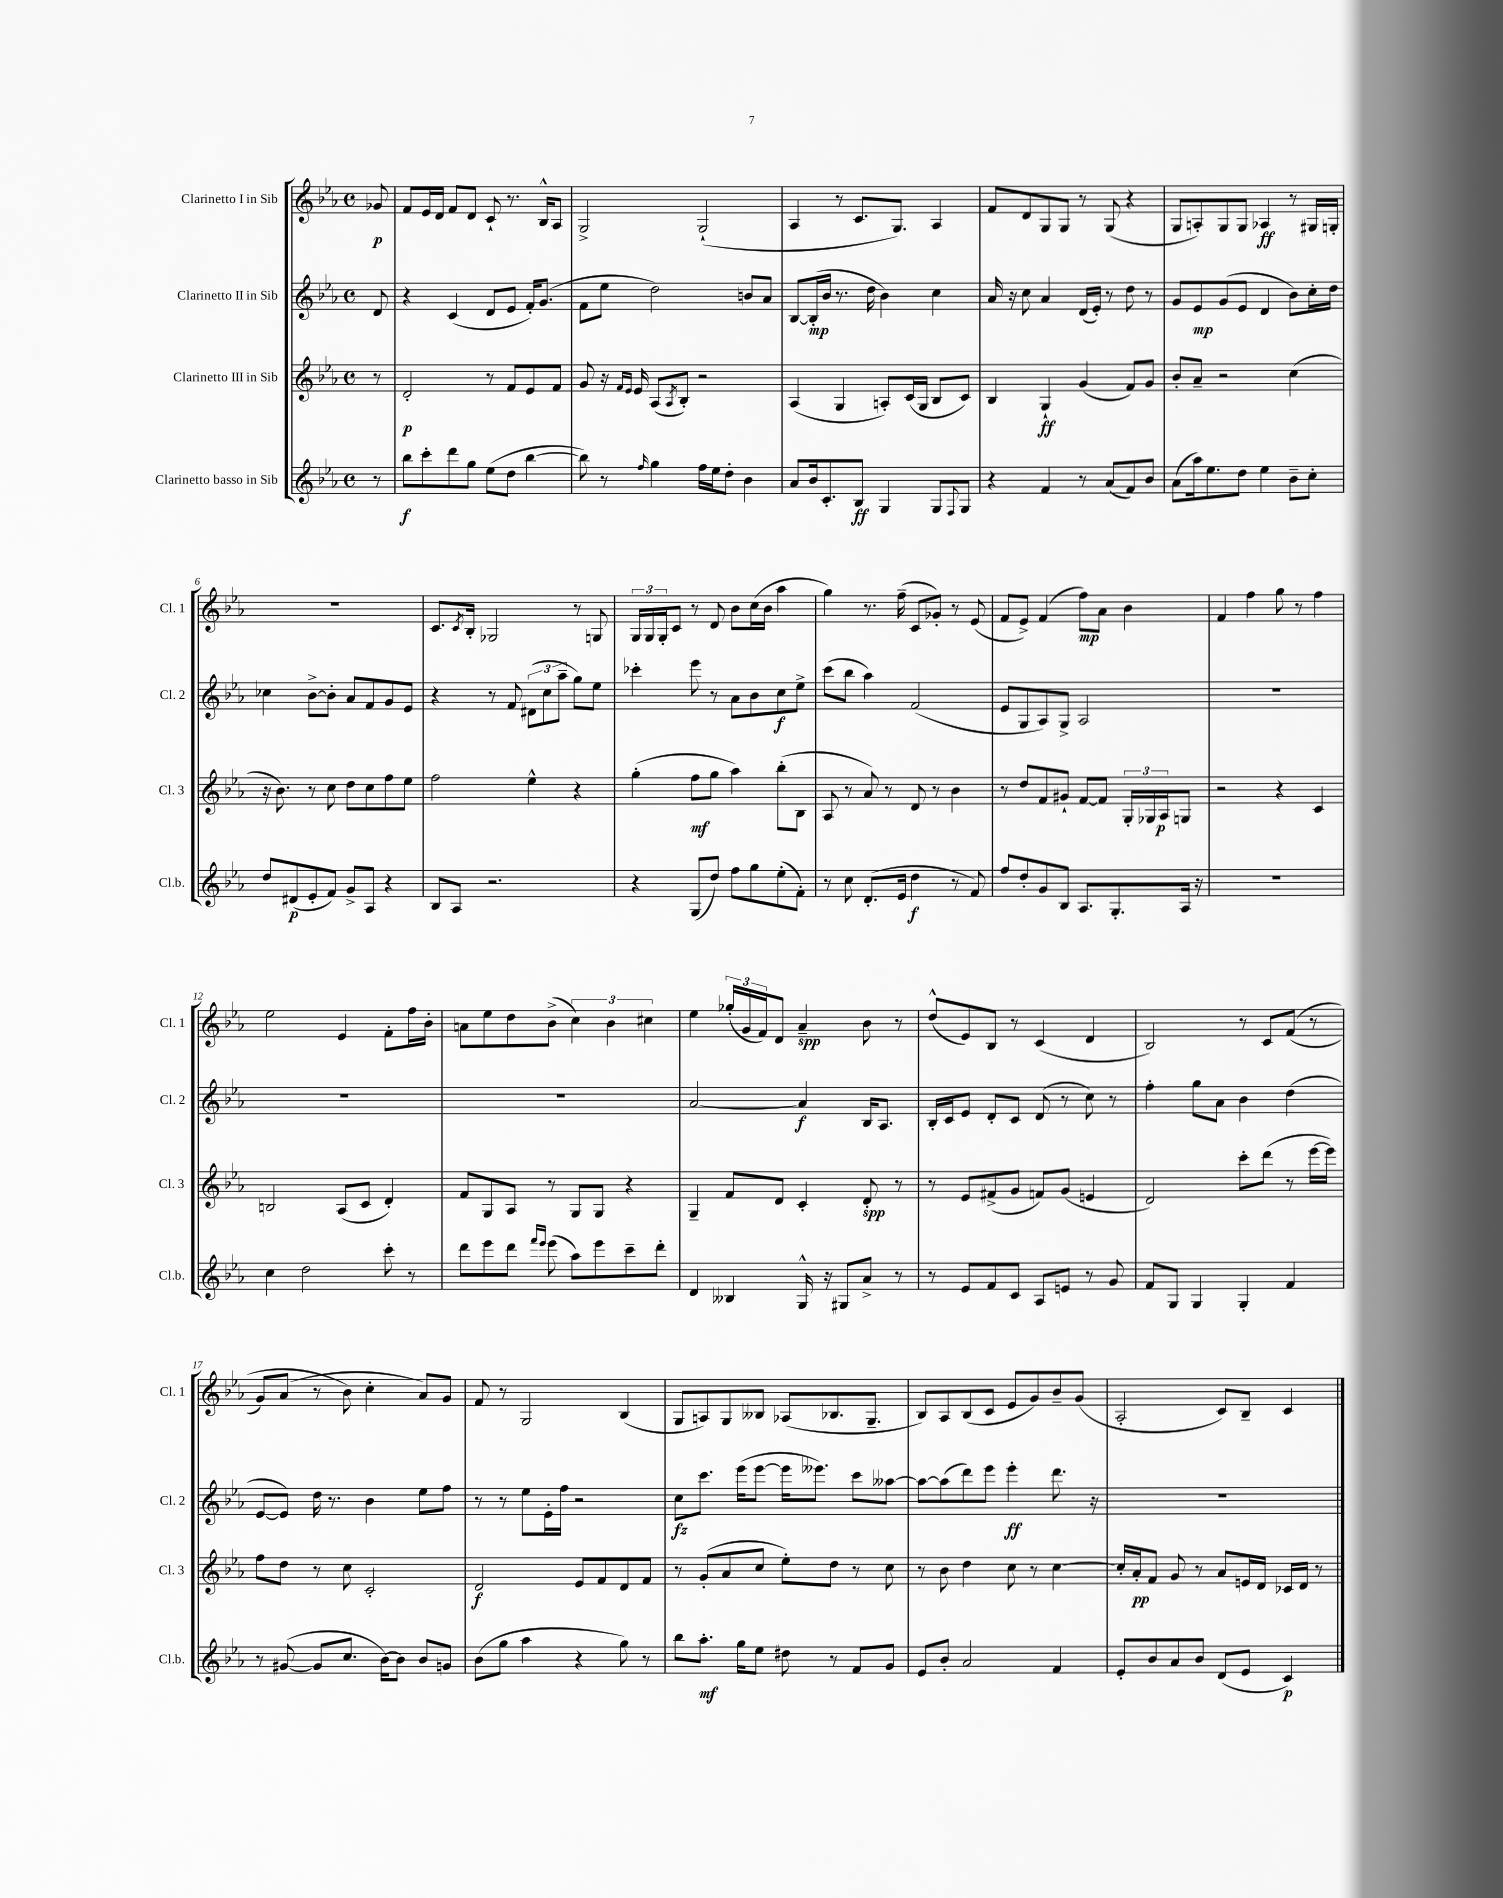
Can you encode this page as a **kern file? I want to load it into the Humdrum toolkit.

**kern	**dynam	**kern	**dynam	**kern	**dynam	**kern	**dynam
*part4	*part4	*part3	*part3	*part2	*part2	*part1	*part1
*staff4	*staff4	*staff3	*staff3	*staff2	*staff2	*staff1	*staff1
*I"Clarinetto basso in Sib	*	*I"Clarinetto III in Sib	*	*I"Clarinetto II in Sib	*	*I"Clarinetto I in Sib	*
*I'Cl.b.	*	*I'Cl. 3	*	*I'Cl. 2	*	*I'Cl. 1	*
*clefG2	*	*clefG2	*	*clefG2	*	*clefG2	*
*k[b-e-a-]	*	*k[b-e-a-]	*	*k[b-e-a-]	*	*k[b-e-a-]	*
*M4/4	*	*M4/4	*	*M4/4	*	*M4/4	*
*met(c)	*	*met(c)	*	*met(c)	*	*met(c)	*
=	=	=	=	=	=	=	=
8r	.	8r	.	8d/	.	8g-X/	p
=1	=1	=1	=1	=1	=1	=1	=1
8bb-\L	f	2d'/	p	4r	.	8f/L	.
8ccc'\	.	.	.	.	.	16e-/L	.
.	.	.	.	.	.	16d/JJ	.
8ddd\	.	.	.	(4c/	.	8f/L	.
8gg\J	.	.	.	.	.	8d/J	.
(8ee-\L	.	8r	.	8d/L	.	8c`/	.
8dd\J	.	8f/L	.	8e-/J	.	8.r	.
[4bb-\	.	8e-/	.	16f'/KL)	.	.	.
.	.	.	.	(8.g/J	.	16B-^^/KL	.
.	.	8f/J	.	.	.	8A-/J	.
=2	=2	=2	=2	=2	=2	=2	=2
8bb-\])	.	8g/	.	8f\L	.	2G^/	.
8r	.	16r	.	8ee-\J	.	.	.
.	.	16qqf/LL	.	.	.	.	.
.	.	16qqe-/JJ	.	.	.	.	.
.	.	16e-/	.	.	.	.	.
16qqff/	.	.	.	.	.	.	.
4gg\	.	(8A-/L	.	2dd\)	.	.	.
.	.	8qA-/	.	.	.	.	.
.	.	8B-'/J)	.	.	.	.	.
16ff\LL	.	2r	.	.	.	(2G`/	.
16ee-\J	.	.	.	.	.	.	.
8dd'\J	.	.	.	.	.	.	.
4b-\	.	.	.	8bn/L	.	.	.
.	.	.	.	8a-/J	.	.	.
=3	=3	=3	=3	=3	=3	=3	=3
8a-/L	.	(4A-/	.	[8B-/L	.	4A-/	.
16b-/k	.	.	.	(16B-'/L]	mp	.	.
8.c'/	.	.	.	16b-/JJ	.	.	.
.	.	4G/	.	8.r	.	8r	.
8B-/J	ff	.	.	.	.	8.c/L	.
.	.	.	.	16dd\	.	.	.
4G/	.	8An'/L)	.	4b-\)	.	.	.
.	.	.	.	.	.	8.G/J)	.
.	.	(16c/L	.	.	.	.	.
.	.	16G/JJ	.	.	.	.	.
8G/L	.	8B-/L	.	4cc\	.	4A-/	.
8qqF/	.	.	.	.	.	.	.
8G/J	.	8c/J)	.	.	.	.	.
=4	=4	=4	=4	=4	=4	=4	=4
4r	.	4B-/	.	16a-/	.	8f/L	.
.	.	.	.	16r	.	.	.
.	.	.	.	8cc\	.	8d/	.
4f/	.	4G`/	ff	4a-/	.	8G/	.
.	.	.	.	.	.	8G/J	.
8r	.	(4g/	.	(16d/LL	.	8r	.
.	.	.	.	16e-'/JJ)	.	.	.
(8a-/L	.	.	.	8r	.	(8G/	.
8f/)	.	8f/L)	.	8dd\	.	4r	.
8b-/J	.	8g/J	.	8r	.	.	.
=5	=5	=5	=5	=5	=5	=5	=5
(8a-\L	.	8b-'/L	.	8g/L	.	8G/L	.
16aa-\k)	.	8a-~/J	.	8e-/	mp	8An'/)	.
8.ee-\	.	.	.	.	.	.	.
.	.	2r	.	(8g/	.	8G/	.
8dd\J	.	.	.	8e-/J	.	8G/J	.
4ee-\	.	.	.	4d/	.	4A-X/	ff
8b-~\L	.	(4cc\	.	8b-\L)	.	8r	.
8cc'\J	.	.	.	16cc'\L	.	16G#X/LL	.
.	.	.	.	16dd\JJ	.	16Gn'/JJ	.
!!LO:LB:g=z
=6	=6	=6	=6	=6	=6	=6	=6
8dd/L	.	16r	.	4cc-X\	.	1r	.
.	.	8.b-\)	.	.	.	.	.
(8d#X/	p	.	.	.	.	.	.
8e-'/	.	8r	.	[8b-^\L	.	.	.
8f/J)	.	8cc\	.	8b-'\J]	.	.	.
8g^/L	.	8dd\L	.	8a-/L	.	.	.
8A-/J	.	8cc\	.	8f/	.	.	.
4r	.	8ff\	.	8g/	.	.	.
.	.	8ee-\J	.	8e-/J	.	.	.
=7	=7	=7	=7	=7	=7	=7	=7
8B-/L	.	2ff\	.	4r	.	8.c/L	.
8A-/J	.	.	.	.	.	.	.
.	.	.	.	.	.	8qc/	.
.	.	.	.	.	.	16B-'/Jk	.
2.r	.	.	.	8r	.	2G-X/	.
.	.	.	.	8f/	.	.	.
.	.	4ee-^^\	.	(12d#X\L	.	.	.
.	.	.	.	12cc\	.	.	.
.	.	.	.	12aa-~\J	.	.	.
.	.	4r	.	8gg\L)	.	8r	.
.	.	.	.	8ee-\J	.	8Gn/	.
=8	=8	=8	=8	=8	=8	=8	=8
4r	.	(4gg'\	.	4ccc-X'\	.	24G/LL	.
.	.	.	.	.	.	24G/	.
.	.	.	.	.	.	24G'/J	.
.	.	.	.	.	.	8c/J	.
(8G/L	.	8ff\L	mf	8eee-\	.	8r	.
8dd/J)	.	8gg\J	.	8r	.	8d/	.
8ff\L	.	4aa-\)	.	8a-\L	.	8b-\L	.
8gg\	.	.	.	8b-\	.	(16cc\L	.
.	.	.	.	.	.	16b-\JJ	.
(8ee-'\	.	(8bb-'\L	.	8cc\	f	4aa-\	.
8f'\J)	.	8B-\J	.	8ee-^\J	.	.	.
=9	=9	=9	=9	=9	=9	=9	=9
8r	.	8A-/	.	(8ccc\L	.	4gg\)	.
8cc\	.	8r	.	8bb-\J	.	.	.
(8.d'/L	.	8a-/)	.	4aa-\)	.	8.r	.
.	.	8r	.	.	.	.	.
16e-/Jk	.	.	.	.	.	(16ff~\	.
4dd\	f	8d/	.	(2f/	.	8c/L	.
.	.	8r	.	.	.	8g-X'/J)	.
8r	.	4b-\	.	.	.	8r	.
8f/)	.	.	.	.	.	(8e-/	.
=10	=10	=10	=10	=10	=10	=10	=10
8ff/L	.	8r	.	8e-/L	.	8f/L	.
8dd'/	.	8dd/L	.	8G/	.	8e-^/J)	.
8g/	.	8f/	.	8A-/)	.	(4f/	.
8B-/J	.	8g#X`/J	.	8G^/J	.	.	.
8.A-/L	.	[8f/L	.	2A-/	.	8ff\L)	mp
.	.	8f/J]	.	.	.	8a-\J	.
8.G'/	.	.	.	.	.	.	.
.	.	24G'/LL	.	.	.	4b-\	.
.	.	24G-X/	.	.	.	.	.
.	.	24A-/J	p	.	.	.	.
16A-/Jk	.	8Gn/J	.	.	.	.	.
16r	.	.	.	.	.	.	.
=11	=11	=11	=11	=11	=11	=11	=11
1r	.	2r	.	1r	.	4f/	.
.	.	.	.	.	.	4ff\	.
.	.	4r	.	.	.	8gg\	.
.	.	.	.	.	.	8r	.
.	.	4c/	.	.	.	4ff\	.
!!LO:LB:g=z
=12	=12	=12	=12	=12	=12	=12	=12
4cc\	.	2Bn/	.	1r	.	2ee-\	.
2dd\	.	.	.	.	.	.	.
.	.	(8A-/L	.	.	.	4e-/	.
.	.	8c/J	.	.	.	.	.
8ccc'\	.	4d'/)	.	.	.	8f'\L	.
8r	.	.	.	.	.	16ff\L	.
.	.	.	.	.	.	16b-'\JJ	.
=13	=13	=13	=13	=13	=13	=13	=13
8ddd\L	.	8f/L	.	1r	.	8an\L	.
8eee-\	.	8G/	.	.	.	8ee-\	.
8ddd\J	.	8A-/J	.	.	.	8dd\	.
16qqfff/LL	.	.	.	.	.	.	.
16qqeee-/JJ	.	.	.	.	.	.	.
(8eee-\	.	8r	.	.	.	(8b-^\J	.
8aa-\L)	.	8G/L	.	.	.	6cc\)	.
8eee-\	.	8G/J	.	.	.	.	.
.	.	.	.	.	.	6b-\	.
8ccc~\	.	4r	.	.	.	.	.
.	.	.	.	.	.	6cc#X\	.
8ddd'\J	.	.	.	.	.	.	.
=14	=14	=14	=14	=14	=14	=14	=14
4d/	.	4G~/	.	[2a-/	.	4ee-\	.
4B--X/	.	8f/L	.	.	.	(24gg-X'/LL	.
.	.	.	.	.	.	24g/	.
.	.	.	.	.	.	24f/J)	.
.	.	8d/J	.	.	.	8d/J	.
16G^^/	.	4c'/	.	4a-/]	f	4a-~/	spp
16r	.	.	.	.	.	.	.
8G#X/L	.	.	.	.	.	.	.
8a-^/J	.	8d'/	spp	16B-/KL	.	8b-\	.
.	.	.	.	8.A-/J	.	.	.
8r	.	8r	.	.	.	8r	.
=15	=15	=15	=15	=15	=15	=15	=15
8r	.	8r	.	16B-'/LL	.	(8dd^^/L	.
.	.	.	.	16c/J	.	.	.
8e-/L	.	8e-/L	.	8e-/J	.	8e-/)	.
8f/	.	(8f#X^/	.	8d'/L	.	8B-/J	.
8c/J	.	8g/J	.	8c/J	.	8r	.
8A-/L	.	8fn/L)	.	(8d/	.	(4c/	.
8en/J	.	(8g/J	.	8r	.	.	.
8r	.	4en/	.	8cc\)	.	4d/	.
8g/	.	.	.	8r	.	.	.
=16	=16	=16	=16	=16	=16	=16	=16
8f/L	.	2d/)	.	4ff'\	.	2B-/)	.
8G/J	.	.	.	.	.	.	.
4G/	.	.	.	8gg\L	.	.	.
.	.	.	.	8a-\J	.	.	.
4G'/	.	8ccc'\L	.	4b-\	.	8r	.
.	.	(8ddd\J	.	.	.	8c/L	.
4f/	.	8r	.	(4dd\	.	((8f/J	.
.	.	[16eee-\LL	.	.	.	8r	.
.	.	16eee-\JJ])	.	.	.	.	.
!!LO:LB:g=z
=17	=17	=17	=17	=17	=17	=17	=17
8r	.	8ff\L	.	[8e-/L	.	8g/L)	.
([8g#X/	.	8dd\J	.	8e-/J])	.	(8a-/J	.
8g#/L]	.	8r	.	16dd\	.	8r	.
.	.	.	.	8.r	.	.	.
8.cc/J	.	8cc\	.	.	.	8b-\)	.
.	.	2c'/	.	4b-\	.	4cc'\	.
[16b-\KL)	.	.	.	.	.	.	.
8b-\J]	.	.	.	.	.	.	.
8b-/L	.	.	.	8ee-\L	.	8a-/L)	.
8gn/J	.	.	.	8ff\J	.	8g/J	.
=18	=18	=18	=18	=18	=18	=18	=18
(8b-\L	.	2d/	f	8r	.	8f/	.
8gg\J	.	.	.	8r	.	8r	.
4aa-\	.	.	.	8ee-\L	.	2G/	.
.	.	.	.	16e-'\L	.	.	.
.	.	.	.	16ff\JJ	.	.	.
4r	.	8e-/L	.	2r	.	.	.
.	.	8f/	.	.	.	.	.
8gg\)	.	8d/	.	.	.	(4B-/	.
8r	.	8f/J	.	.	.	.	.
=19	=19	=19	=19	=19	=19	=19	=19
8bb-\L	.	8r	.	8cc\L	fz	8G/L	.
8.aa-'\J	mf	(8g'/L	.	8.ccc\J	.	8An/)	.
.	.	8a-/	.	.	.	8G/	.
16gg\KL	.	.	.	(16eee-\KL	.	.	.
8ee-\J	.	8cc/J	.	[8eee-\J	.	8B--X/J	.
8dd#X\	.	8ee-'\L)	.	16eee-\KL]	.	(8A-X/L	.
.	.	.	.	8.eee--X\J)	.	.	.
8r	.	8dd\J	.	.	.	8.B-X/	.
8f/L	.	8r	.	8ccc\L	.	.	.
.	.	.	.	.	.	8.G~/J	.
8g/J	.	8cc\	.	[8aa--X\J	.	.	.
=20	=20	=20	=20	=20	=20	=20	=20
8e-/L	.	8r	.	8aa--\L_	.	8B-/L)	.
8b-'/J	.	8b-\	.	(8aa--\]	.	8A-/	.
2a-/	.	4dd\	.	8ddd\)	.	(8B-/	.
.	.	.	.	8eee-\J	.	8c/J	.
.	.	8cc\	.	4eee-'\	ff	8e-/L	.
.	.	8r	.	.	.	8g/)	.
4f/	.	[4cc\	.	8.ddd\	.	8b-~/	.
.	.	.	.	.	.	(8g/J	.
.	.	.	.	16r	.	.	.
=21	=21	=21	=21	=21	=21	=21	=21
8e-'/L	.	16cc'/LL]	.	1r	.	2A-'/	.
.	.	16a-'/J	pp	.	.	.	.
8b-/	.	8f/J	.	.	.	.	.
8a-/	.	8g/	.	.	.	.	.
8b-/J	.	8r	.	.	.	.	.
(8d/L	.	8a-/L	.	.	.	8c/L)	.
8e-/J	.	16en/L	.	.	.	8B-~/J	.
.	.	16d/JJ	.	.	.	.	.
4c/)	p	16c-X/LL	.	.	.	4c/	.
.	.	16d/JJ	.	.	.	.	.
.	.	8r	.	.	.	.	.
==	==	==	==	==	==	==	==
*-	*-	*-	*-	*-	*-	*-	*-
